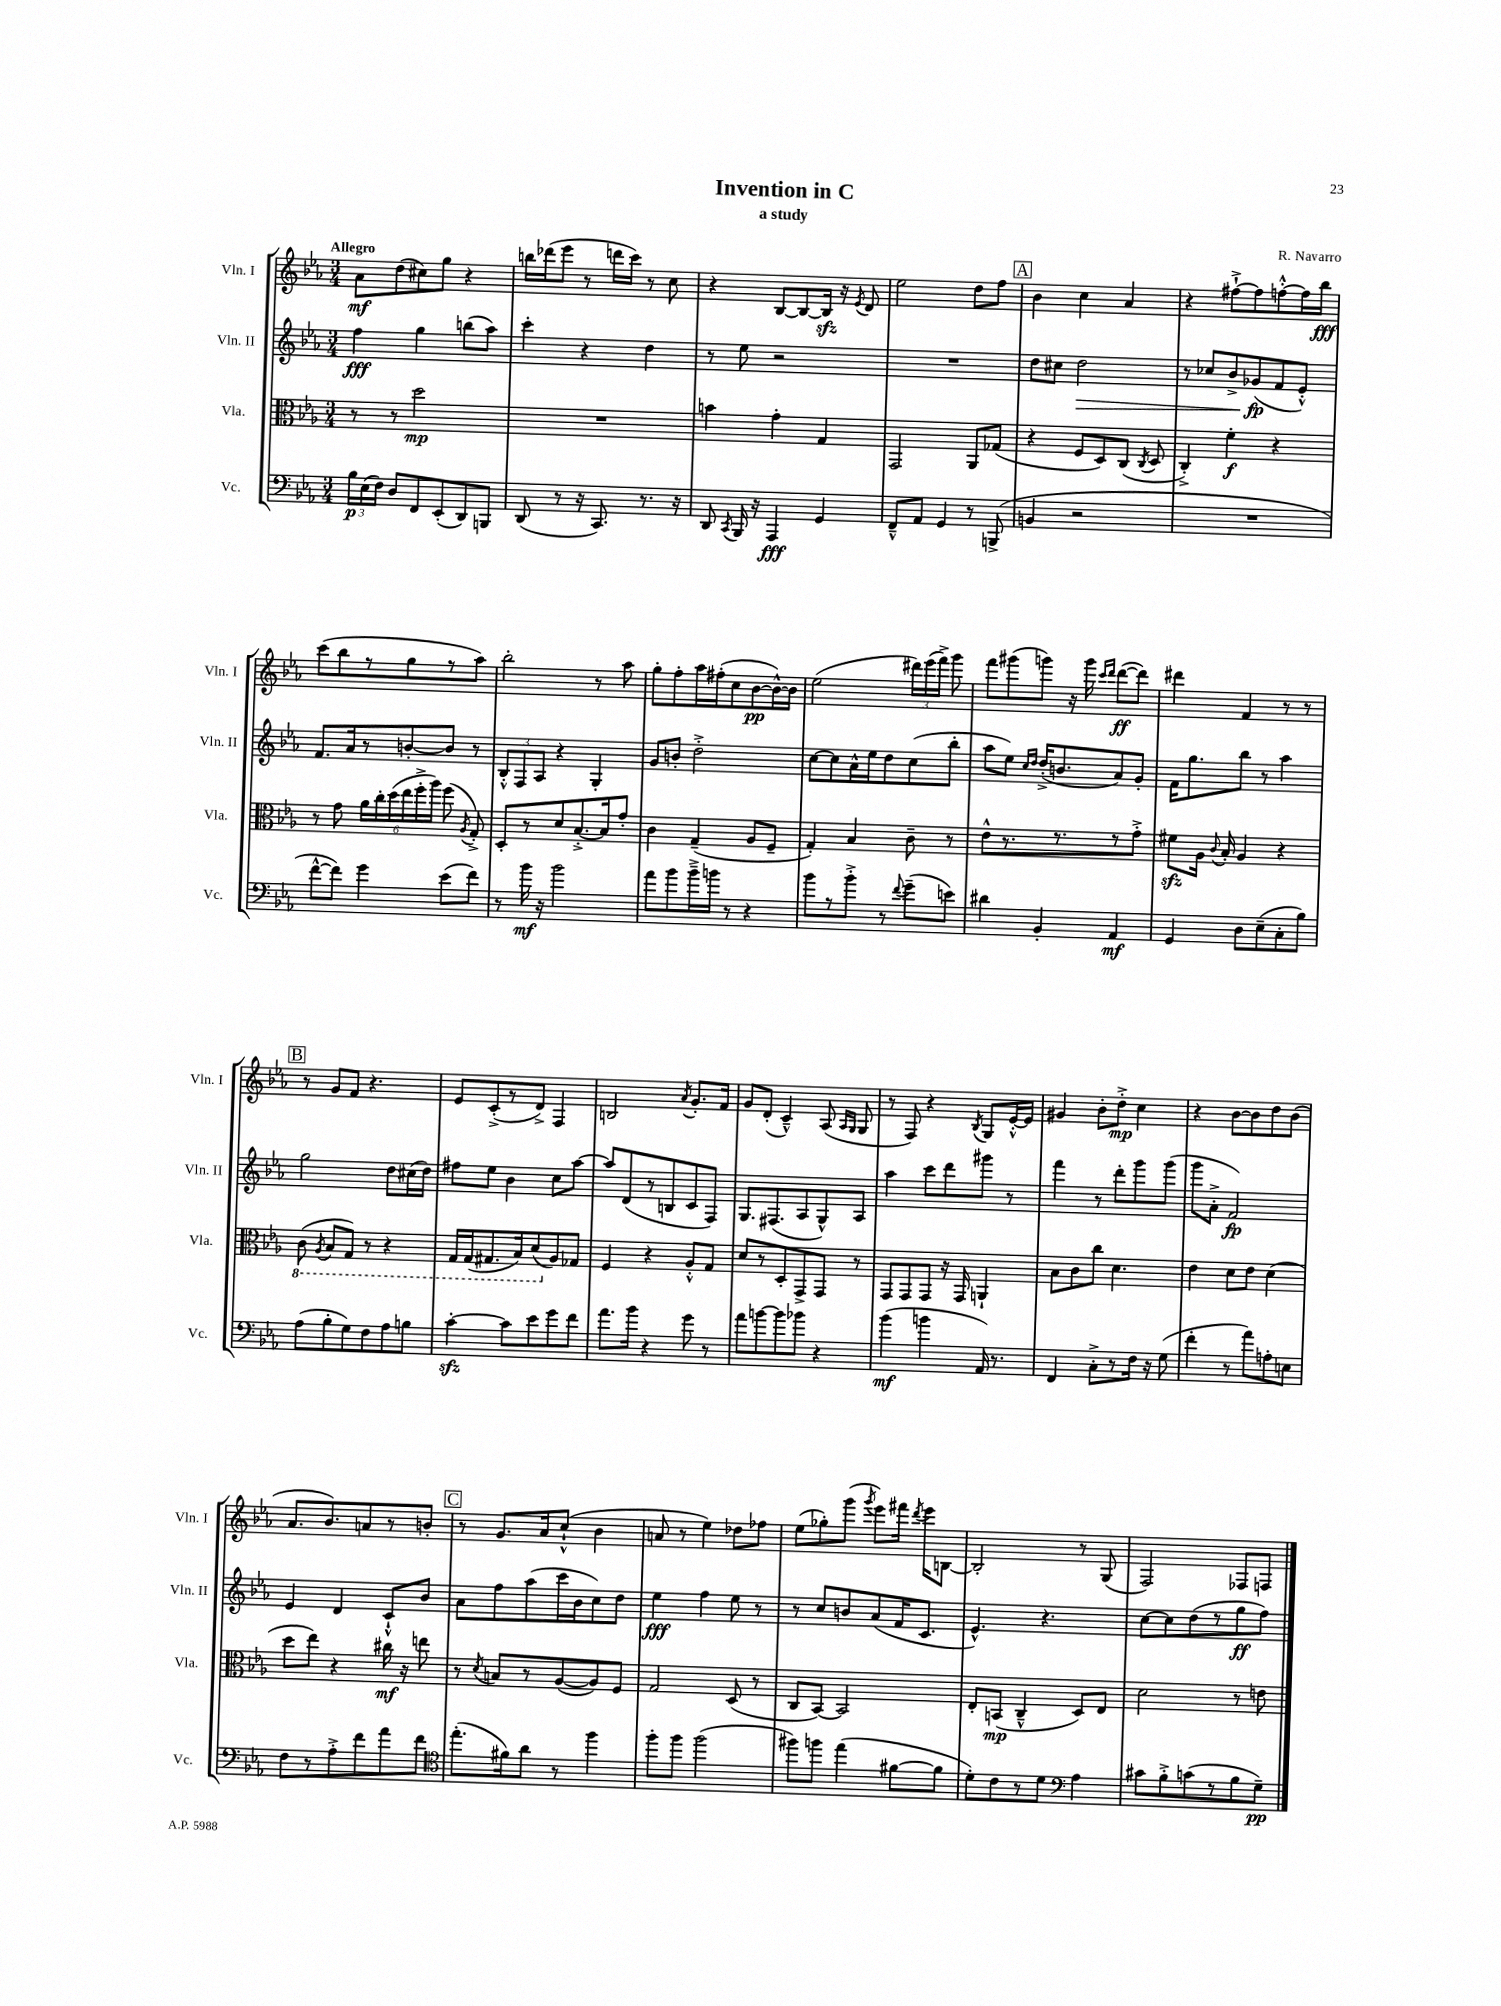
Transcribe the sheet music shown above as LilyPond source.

\header { title = "Invention in C" composer = "R. Navarro" subtitle = "a study" }
<<
\new StaffGroup <<
\new Staff = "s0" \with { instrumentName = "Vln. I" shortInstrumentName = "Vln. I" } {
    \clef treble \key ees \major \numericTimeSignature \time 3/4 \tempo "Allegro"
    \autoBeamOff aes'8[\mf d''8( cis''8) g''8] r4 |
    b''16[ des'''16( ees'''8] r8 d'''16[ c'''16]) r8 c''8 |
    r4 bes8[~ bes8~ bes16]\sfz r16 \acciaccatura { ees'8 } d'8 |
    ees''2 d''8[ f''8] |
    \mark \markup { \box "A" } bes'4 c''4 aes'4 |
    r4 fis''8[~-!-> fis''8 f''8~-.-^ f''16 bes''16]\fff |
    c'''8[( bes''8 r8 g''8 r8 aes''8]) |
    bes''2-. r8 aes''8 |
    g''8[-. f''8-. aes''16 fis''16-.( c''8 bes'8~\pp bes'16~-^) bes'16] |
    ees''2( \tuplet 3/2 { dis'''16[) ees'''16( f'''16]->) } g'''8 |
    f'''8[ gis'''8( g'''8]) r16 g'''16 \grace { c'''16[ d'''16] } d'''8[~\ff( d'''8]) |
    dis'''4 f'4 r8 r8 |
    \mark \markup { \box "B" } r8 g'8[ f'8] r4. |
    ees'8[ c'8-.->( r8 d'8]->) f4 |
    b2 \acciaccatura { aes'8 } g'8.[-. f'16] |
    g'8[ d'8]-.( c'4---^) aes8( \grace { aes16[ g16] } g8 |
    r8 f8) r4 \acciaccatura { bes8 } g8[ ees'16~-.-^ ees'16] |
    gis'4 bes'8[-. d''8]-.->\mp c''4 |
    r4 bes'8[~ bes'8 d''8 bes'8]( |
    aes'8.[ bes'8.) a'8 r8 b'8]-. |
    \mark \markup { \box "C" } r8 g'8.[ aes'16 c''8]-!-^( bes'4 |
    a'8 r8 ees''4) des''8[ fes''8] |
    ees''8[( ges''8-.) g'''8]( \acciaccatura { g'''8 } ees'''8[) fis'''16] \acciaccatura { d'''8 } ees'''16[ b8]~ |
    b2-. r8 g8( |
    f2) fes8[ f8] \bar "|." |
}
\new Staff = "s1" \with { instrumentName = "Vln. II" shortInstrumentName = "Vln. II" } {
    \clef treble \key ees \major \numericTimeSignature \time 3/4
    \autoBeamOff f''4\fff g''4 b''8[( aes''8]) |
    c'''4-. r4 d''4 |
    r8 ees''8 r2 |
    R2. |
    \mark \markup { \box "A" } d''8[ cis''8] d''2\> |
    r8 ces''8[ bes'8-> ges'8\fp\!( f'8 ees'8]-.-^) |
    f'8.[ aes'16 r8 b'8~-. b'8] r8 |
    \tuplet 3/2 { bes8[-.-^ f8 aes8] } r4 g4-. |
    g'8[ b'8]-. d''2-.-> |
    c''8[~ c''8 aes'16-^ ees''16 d''8 c''8( bes''8]-. |
    aes''8[ ees''8]) \grace { c''16[ d''16] } d''16[-.->( b'8. aes'8) g'8]-. |
    f'16[ g''8. bes''8] r8 aes''4 |
    \mark \markup { \box "B" } g''2 d''8[ cis''16( d''16]) |
    fis''8[ ees''8] bes'4 c''8[ aes''8]~ |
    aes''8[ d'8( r8 b8 c'8 f8]) |
    g8.[ fis8.( aes8 g8-^) aes8] |
    aes''4 c'''8[ d'''8 gis'''8] r8 |
    f'''4 r8 d'''8[-. g'''8 g'''8]( |
    g'''8[ aes'8]-.-> f'2\fp) |
    ees'4 d'4 c'8[-!-^ bes'8] |
    \mark \markup { \box "C" } aes'8[ f''8 aes''8( c'''16 bes'16 c''8) d''8] |
    ees''4\fff f''4 ees''8 r8 |
    r8 c''8[ b'8 aes'8( f'16 c'8.] |
    ees'4.-^) r4. |
    c''8[~ c''8 d''8( r8 g''8\ff f''8]) \bar "|." |
}
\new Staff = "s2" \with { instrumentName = "Vla." shortInstrumentName = "Vla." } {
    \clef alto \key ees \major \numericTimeSignature \time 3/4
    \autoBeamOff r8 r8 d''2\mp |
    R2. |
    b'4 g'4-. g4 |
    g,2 aes,8[ ges8]( |
    \mark \markup { \box "A" } r4 f8[ d8) c8]( \acciaccatura { c8 } d8 |
    c4-.->) f'4-.\f r4 |
    r8 g'8 \tuplet 6/4 { aes'16[ c''16-. d''16( ees''16 f''16-.-> aes''16]) } f''8( \acciaccatura { aes8 } g8-.->) |
    d8[-. r8 d'8 bes8.~-.-> bes16 g'8]-. |
    c'4 g4--( aes8[ f8]-- |
    g4-.) bes4 c'8-- r8 |
    ees'8[-^ r8. r8. r8 g'8]-.-> |
    fis'8[\sfz aes16] \appoggiatura { c'8 } bes16-. aes4 r4 |
    \mark \markup { \box "B" } \ottava #-1 c8( \acciaccatura { aes,8 } bes,8[ g,8]) r8 r4 |
    g,16[ g,16( gis,8. bes,16) d8( \ottava #0 aes8) ges8] |
    f4 r4 aes8[-.-^ g8] |
    d'8[ r8 d8-. g,8-> g,8] r8 |
    g,8[ g,8 g,8] r16 g,16 a,4-! |
    bes8[ c'8 c''8] d'4. |
    ees'4 d'8[ ees'8] d'4( |
    d''8[ ees''8]) r4 cis''16\mf r16 e''8 |
    \mark \markup { \box "C" } r8 \acciaccatura { d'8 } b8[ r8 aes8~( aes8) f8] |
    g2 d8( r8 |
    c8[ bes,8]~) bes,2 |
    ees8[-. b,8]\mp( c4---^ d8[) ees8] |
    d'2 r8 e'8 \bar "|." |
}
\new Staff = "s3" \with { instrumentName = "Vc." shortInstrumentName = "Vc." } {
    \clef bass \key ees \major \numericTimeSignature \time 3/4
    \autoBeamOff \tuplet 3/2 { bes16[\p ees16( f16]) } d8[ f,8 ees,8-.( d,8) b,,8] |
    d,8( r8 r16 c,8.) r8. r16 |
    d,8 \acciaccatura { c,8 } bes,,16 r16 aes,,4\fff g,4 |
    f,8[---^ aes,8] g,4 r8 b,,8->( |
    \mark \markup { \box "A" } b,4 r2 |
    R2. |
    f'8[~-^ f'8]) g'4 ees'8[( f'8]) |
    r8 bes'16\mf r16 bes'2 |
    aes'8[ bes'8 bes'16---> b'16] r8 r4 |
    bes'8[ r8 bes'8]-.-> r8 \appoggiatura { f'8 } g'8[--( e'8]) |
    dis'4 bes,4-. aes,4\mf |
    g,4 d8[ ees8--( c8-. bes8]) |
    \mark \markup { \box "B" } aes8[( bes8-. g8) f8 aes8 b8] |
    c'4~-.\sfz c'8[ ees'8 g'8 f'8] |
    aes'8.[ bes'16] r4 g'8 r8 |
    aes'8[ b'8~ b'8 bes'8] r4 |
    bes'4\mf( b'4 aes,16) r8. |
    f,4 c8[-.-> r8 f16] r16 g8( |
    f'4-. r8 aes'8[) a8-. e8] |
    f8[ r8 aes8-.-> f'8 aes'8 f'8] |
    \mark \markup { \box "C" } \clef tenor ees''8.[-.( fis'16) aes'8] r8 f''4 |
    f''8[-. f''8] f''2( |
    fis''8[) f''8] ees''4( fis'8[~ fis'8] |
    d'8[-.) c'8 r8 d'8] \clef bass aes4 |
    cis'8[ bes8-.-> c'8( r8 bes8 g8]--\pp) \bar "|." |
}
>>
>>
\layout { \context { \Score \remove "Bar_number_engraver" } }
